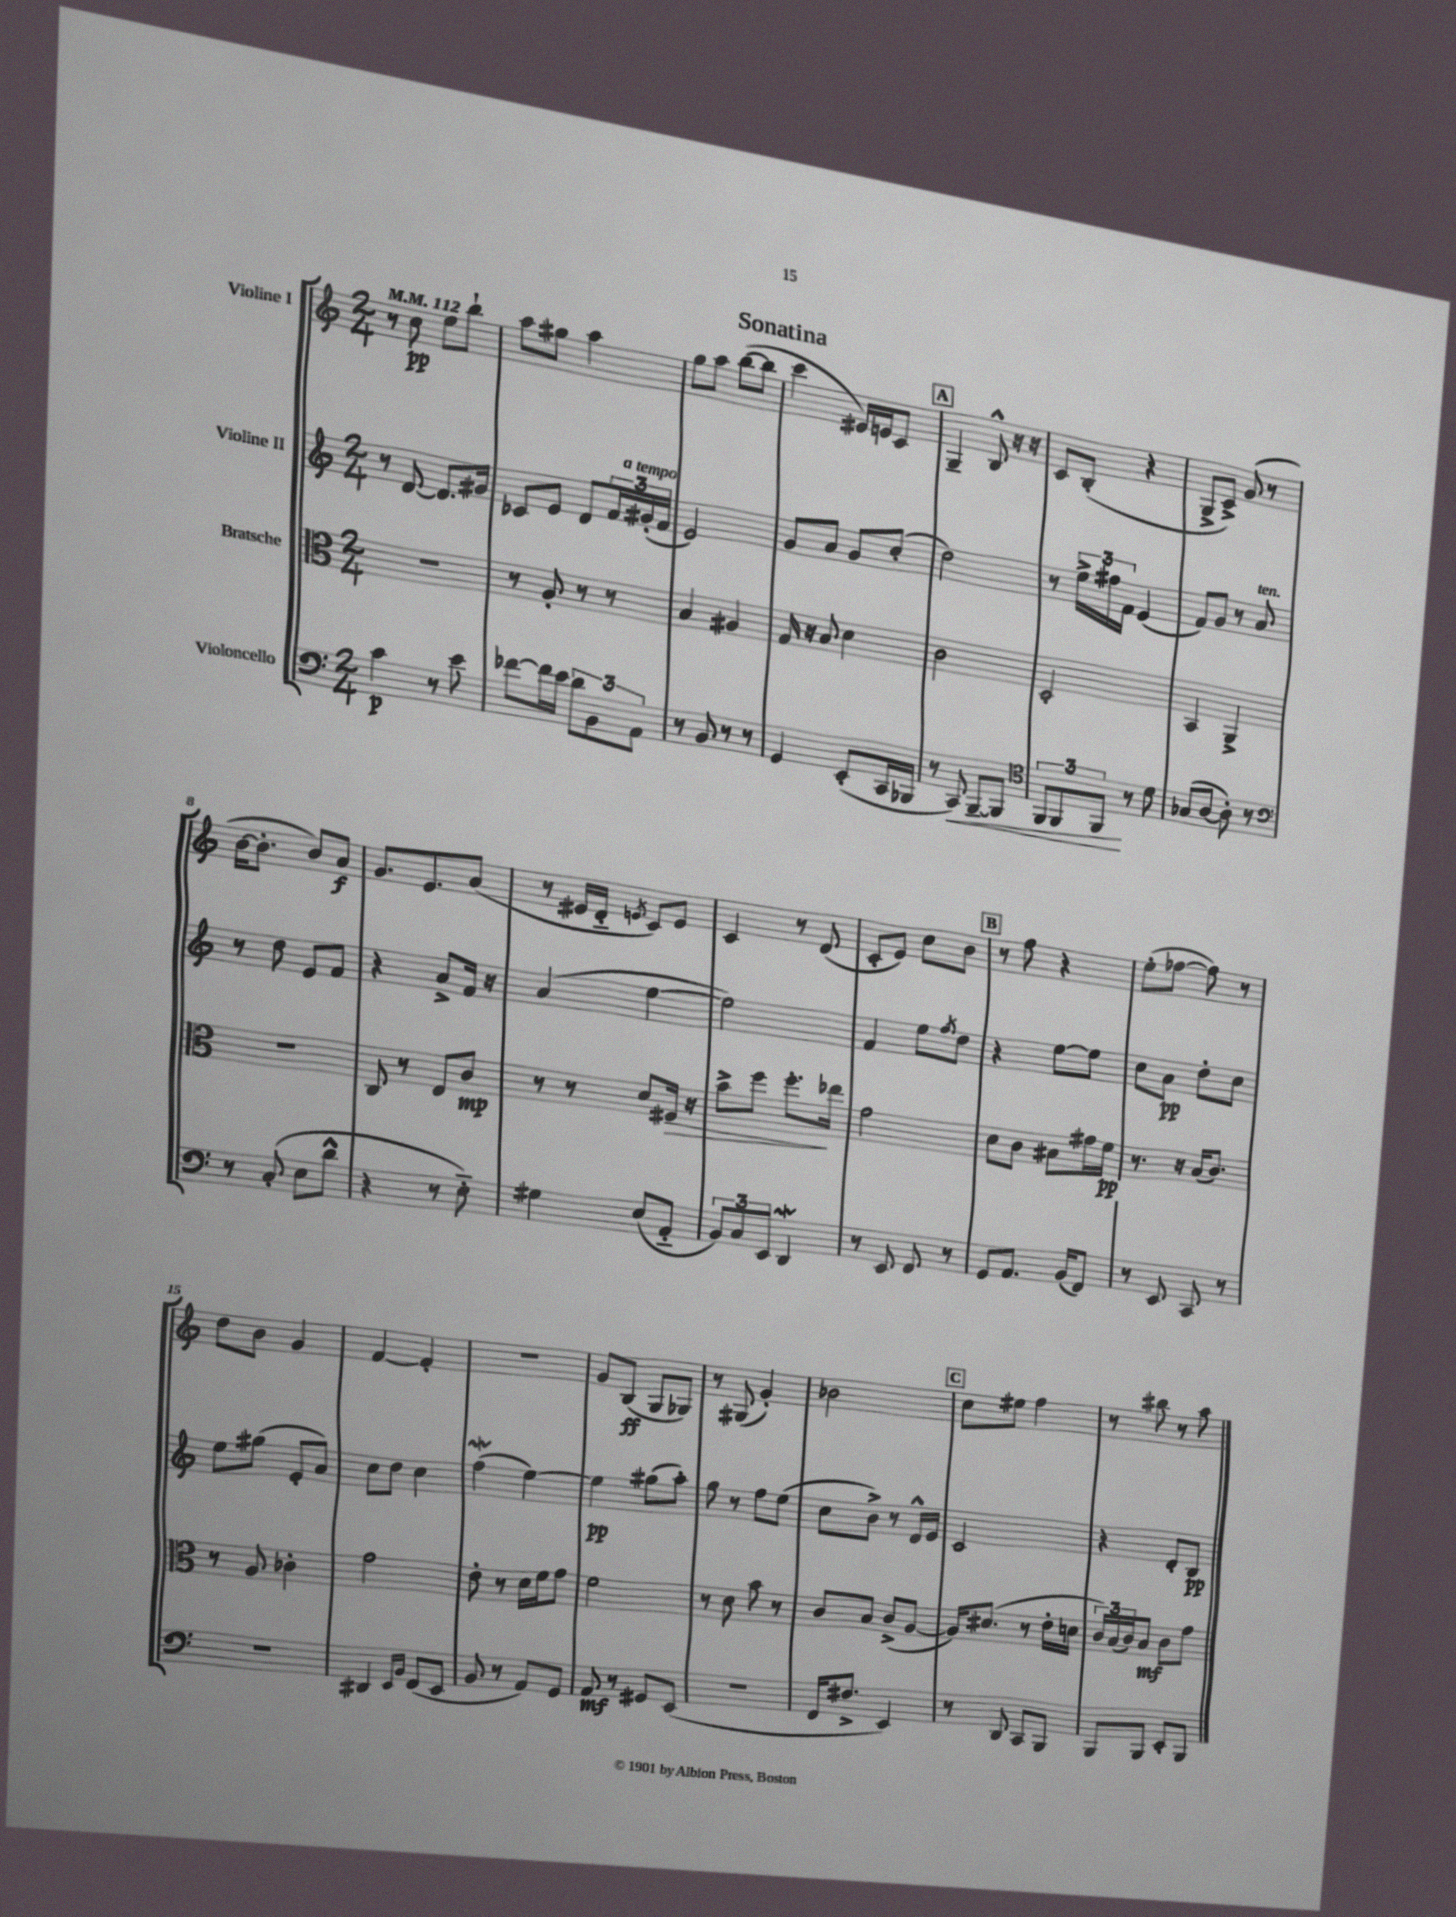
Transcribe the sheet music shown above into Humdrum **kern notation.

**kern	**dynam	**kern	**dynam	**kern	**dynam	**kern	**dynam
*part4	*part4	*part3	*part3	*part2	*part2	*part1	*part1
*staff4	*staff4	*staff3	*staff3	*staff2	*staff2	*staff1	*staff1
*I"Violoncello	*	*I"Bratsche	*	*I"Violine II	*	*I"Violine I	*
*clefF4	*	*clefC3	*	*clefG2	*	*clefG2	*
*k[]	*	*k[]	*	*k[]	*	*k[]	*
*M2/4	*	*M2/4	*	*M2/4	*	*M2/4	*
*MM112	*	*MM112	*	*MM112	*	*MM112	*
=1	=1	=1	=1	=1	=1	=1	=1
4c\	p	2r	.	8r	.	8r	.
.	.	.	.	[8d/	.	8cc\	pp
8r	.	.	.	8.d/L]	.	8ee\L	.
8e\	.	.	.	.	.	8bb`\J	.
.	.	.	.	16g#X/Jk	.	.	.
=2	=2	=2	=2	=2	=2	=2	=2
[8f-X\L	.	8r	.	8c-X/L	.	8aa\L	.
16f-\L]	.	8A'/	.	8e/J	.	8gg#X\J	.
16e\JJ	.	.	.	.	.	.	.
12d\L	.	8r	.	8d/L	.	4aa\	.
12BB\	.	.	.	.	.	.	.
.	.	8r	.	24f/L	.	.	.
!	!	!	!	!LO:TX:a:i:t=a tempo	!	!	!
12AA\J	.	.	.	(24g#X'/	.	.	.
.	.	.	.	24f/JJ	.	.	.
=3	=3	=3	=3	=3	=3	=3	=3
8r	.	4B/	.	2e/)	.	8gg\L	.
8BB/	.	.	.	.	.	8aa\J	.
8r	.	4A#X/	.	.	.	([8bb\L	.
8r	.	.	.	.	.	8bb\J]	.
=4	=4	=4	=4	=4	=4	=4	=4
4GG/	.	16G/	.	8g/L	.	4ccc\	.
.	.	16r	.	.	.	.	.
.	.	8B/	.	8a/J	.	.	.
(8EE'/L	.	4d\	.	8g/L	.	16e#X/LL)	.
.	.	.	.	.	.	16en/J	.
16CC/L	.	.	.	(8cc'/J	.	8c/J	.
16BBB-X/JJ	.	.	.	.	.	.	.
!!LO:REH:place=s1:t=A
=5	=5	=5	=5	=5	=5	=5	=5
8r	.	2c\	.	2dd\)	.	4G~/	.
!	!LO:HP:b	!	!	!	!	!	!
8CC/)	<	.	.	.	.	.	.
[8BBB~/L	.	.	.	.	.	8B^^/	.
8BBB/J]	.	.	.	.	.	16r	.
.	.	.	.	.	.	16r	.
=6	=6	=6	=6	=6	=6	=6	=6
*clefC4	*	*	*	*	*	*	*
12FF/L	.	2D'/	.	8r	.	8c/L	.
12FF/	.	.	.	.	.	.	.
.	.	.	.	24ee^\LL	.	(8B'/J	.
12FF/J	.	.	.	24ff#X\	.	.	.
.	.	.	.	24f\JJ	.	.	.
8r	[	.	.	(4e/	.	4r	.
8d\	.	.	.	.	.	.	.
=7	=7	=7	=7	=7	=7	=7	=7
(8G-X/L	.	4BB/	.	8f/L)	.	8G^/L	.
[8A/J	.	.	.	8g/J	.	8c^/J)	.
8A'\])	.	4AA^/	.	8r	.	(8g/	.
!	!	!	!	!LO:TX:a:i:t=ten.	!	!	!
8r	.	.	.	8a/	.	8r	.
!!LO:LB:g=z
=8	=8	=8	=8	=8	=8	=8	=8
*clefF4	*	*	*	*	*	*	*
8r	.	2r	.	8r	.	[16b\KL	.
.	.	.	.	.	.	8.b'\J]	.
(8C'/	.	.	.	8dd\	.	.	.
8E\L	.	.	.	8e/L	.	8b/L)	.
8d^^\J	.	.	.	8f/J	.	8a/J	f
=9	=9	=9	=9	=9	=9	=9	=9
4r	.	8C/	.	4r	.	8.g/L	.
.	.	8r	.	.	.	.	.
.	.	.	.	.	.	8.e/	.
8r	.	8E/L	.	8a^/L	.	.	.
8E\)	.	8c/J	mp	16f/Jk	.	(8a/J	.
.	.	.	.	16r	.	.	.
=10	=10	=10	=10	=10	=10	=10	=10
4G#X\	.	8r	.	(4a/	.	8r	.
.	.	8r	.	.	.	16e#X/LL	.
.	.	.	.	.	.	16d/JJ	.
.	.	.	.	.	.	8qen/	.
(8E/L	.	8d/L	.	[4ee\	.	8c/L)	.
!	!	!	!LO:HP:b	!	!	!	!
8AA/J	.	16F#X/Jk	>	.	.	8e/J	.
.	.	16r	.	.	.	.	.
=11	=11	=11	=11	=11	=11	=11	=11
12BB/L)	.	8b^\L	.	2ee\])	.	4c/	.
12C/	.	.	.	.	.	.	.
.	.	8ff\J	.	.	.	.	.
12EE/J	.	.	.	.	.	.	.
4DDW/	.	8.ff'\L	.	.	.	8r	.
.	.	.	.	.	.	(8d/	.
.	.	16ee-X\Jk	]	.	.	.	.
=12	=12	=12	=12	=12	=12	=12	=12
8r	.	2g\	.	4f/	.	8c'/L	.
8EE/	.	.	.	.	.	8e/J)	.
8FF/	.	.	.	8ee\L	.	8cc\L	.
.	.	.	.	8qff/	.	.	.
8r	.	.	.	8dd\J	.	8b\J	.
!!LO:REH:place=s1:t=B
=13	=13	=13	=13	=13	=13	=13	=13
8GG/L	.	8d\L	.	4r	.	8r	.
8.AA/J	.	8c\J	.	.	.	8ff\	.
.	.	8B#X\L	.	[8ee\L	.	4r	.
(16BB/KL	.	.	.	.	.	.	.
8FF/J)	.	16g#X\L	.	8ee\J]	.	.	.
.	.	16f\JJ	pp	.	.	.	.
=14	=14	=14	=14	=14	=14	=14	=14
8r	.	8.r	.	8cc\L	.	(8ee'\L	.
8EE/	.	.	.	8a\J	pp	[8ff-X\J	.
.	.	16r	.	.	.	.	.
8CC/	.	(16B/KL	.	8dd'\L	.	8ff-\])	.
.	.	8.c/J)	.	.	.	.	.
8r	.	.	.	8cc\J	.	8r	.
!!LO:LB:g=z
=15	=15	=15	=15	=15	=15	=15	=15
2r	.	8r	.	8ee\L	.	8dd\L	.
.	.	8A/	.	(8gg#X\J	.	8b\J	.
.	.	4c-X'\	.	8e'/L	.	4g/	.
.	.	.	.	8a/J)	.	.	.
=16	=16	=16	=16	=16	=16	=16	=16
4DD#X/	.	2g\	.	8cc\L	.	[4f/	.
.	.	.	.	8dd\J	.	.	.
16qqEE/LL	.	.	.	.	.	.	.
16qqBB/JJ	.	.	.	.	.	.	.
(8FF/L	.	.	.	4cc\	.	4f'/]	.
8EE/J	.	.	.	.	.	.	.
=17	=17	=17	=17	=17	=17	=17	=17
8BB/	.	8e'\	.	(4ffw\	.	2r	.
8r	.	8r	.	.	.	.	.
8AA/L)	.	16d\LL	.	[4ee\)	.	.	.
.	.	16f\J	.	.	.	.	.
8GG/J	.	8g\J	.	.	.	.	.
=18	=18	=18	=18	=18	=18	=18	=18
8AA/	mf	2f\	.	4ee\]	pp	8g/L	.
8r	.	.	.	.	.	(8B/J	ff
8GG#X/L	.	.	.	(8gg#X\L	.	8G/L	.
(8EE/J	.	.	.	8aa'\J)	.	8G-X/J)	.
=19	=19	=19	=19	=19	=19	=19	=19
2r	.	8r	.	8gg\	.	8r	.
.	.	8d\	.	8r	.	(8G#X/	.
.	.	8b\	.	8ff\L	.	4g'/)	.
.	.	8r	.	(8ee\J	.	.	.
=20	=20	=20	=20	=20	=20	=20	=20
16FF/KL	.	8c/L	.	8cc\L	.	2b-X\	.
8.F#X^/J	.	.	.	.	.	.	.
.	.	8B/J	.	8b^\J)	.	.	.
4EE/)	.	(8c^/L	.	8r	.	.	.
.	.	[8A/J	.	16d^^/LL	.	.	.
.	.	.	.	16e/JJ	.	.	.
!!LO:REH:place=s1:t=C
=21	=21	=21	=21	=21	=21	=21	=21
8r	.	16A/KL])	.	2c/	.	8cc\L	.
.	.	(8.d#X/J	.	.	.	.	.
8DD/	.	.	.	.	.	8ee#X\J	.
8CC/L	.	8r	.	.	.	4ff\	.
8BBB/J	.	16e'\LL	.	.	.	.	.
.	.	16dn\JJ	.	.	.	.	.
=22	=22	=22	=22	=22	=22	=22	=22
8BBB/L	.	24c/LL)	.	4r	.	8r	.
.	.	(24B/	.	.	.	.	.
.	.	24c/J)	.	.	.	.	.
8BBB/J	.	8B/J	mf	.	.	8bb#X\	.
8EE'/L	.	8c\L	.	8d'/L	.	8r	.
8BBB/J	.	8g\J	.	8B/J	pp	8aa\	.
==	==	==	==	==	==	==	==
*-	*-	*-	*-	*-	*-	*-	*-
